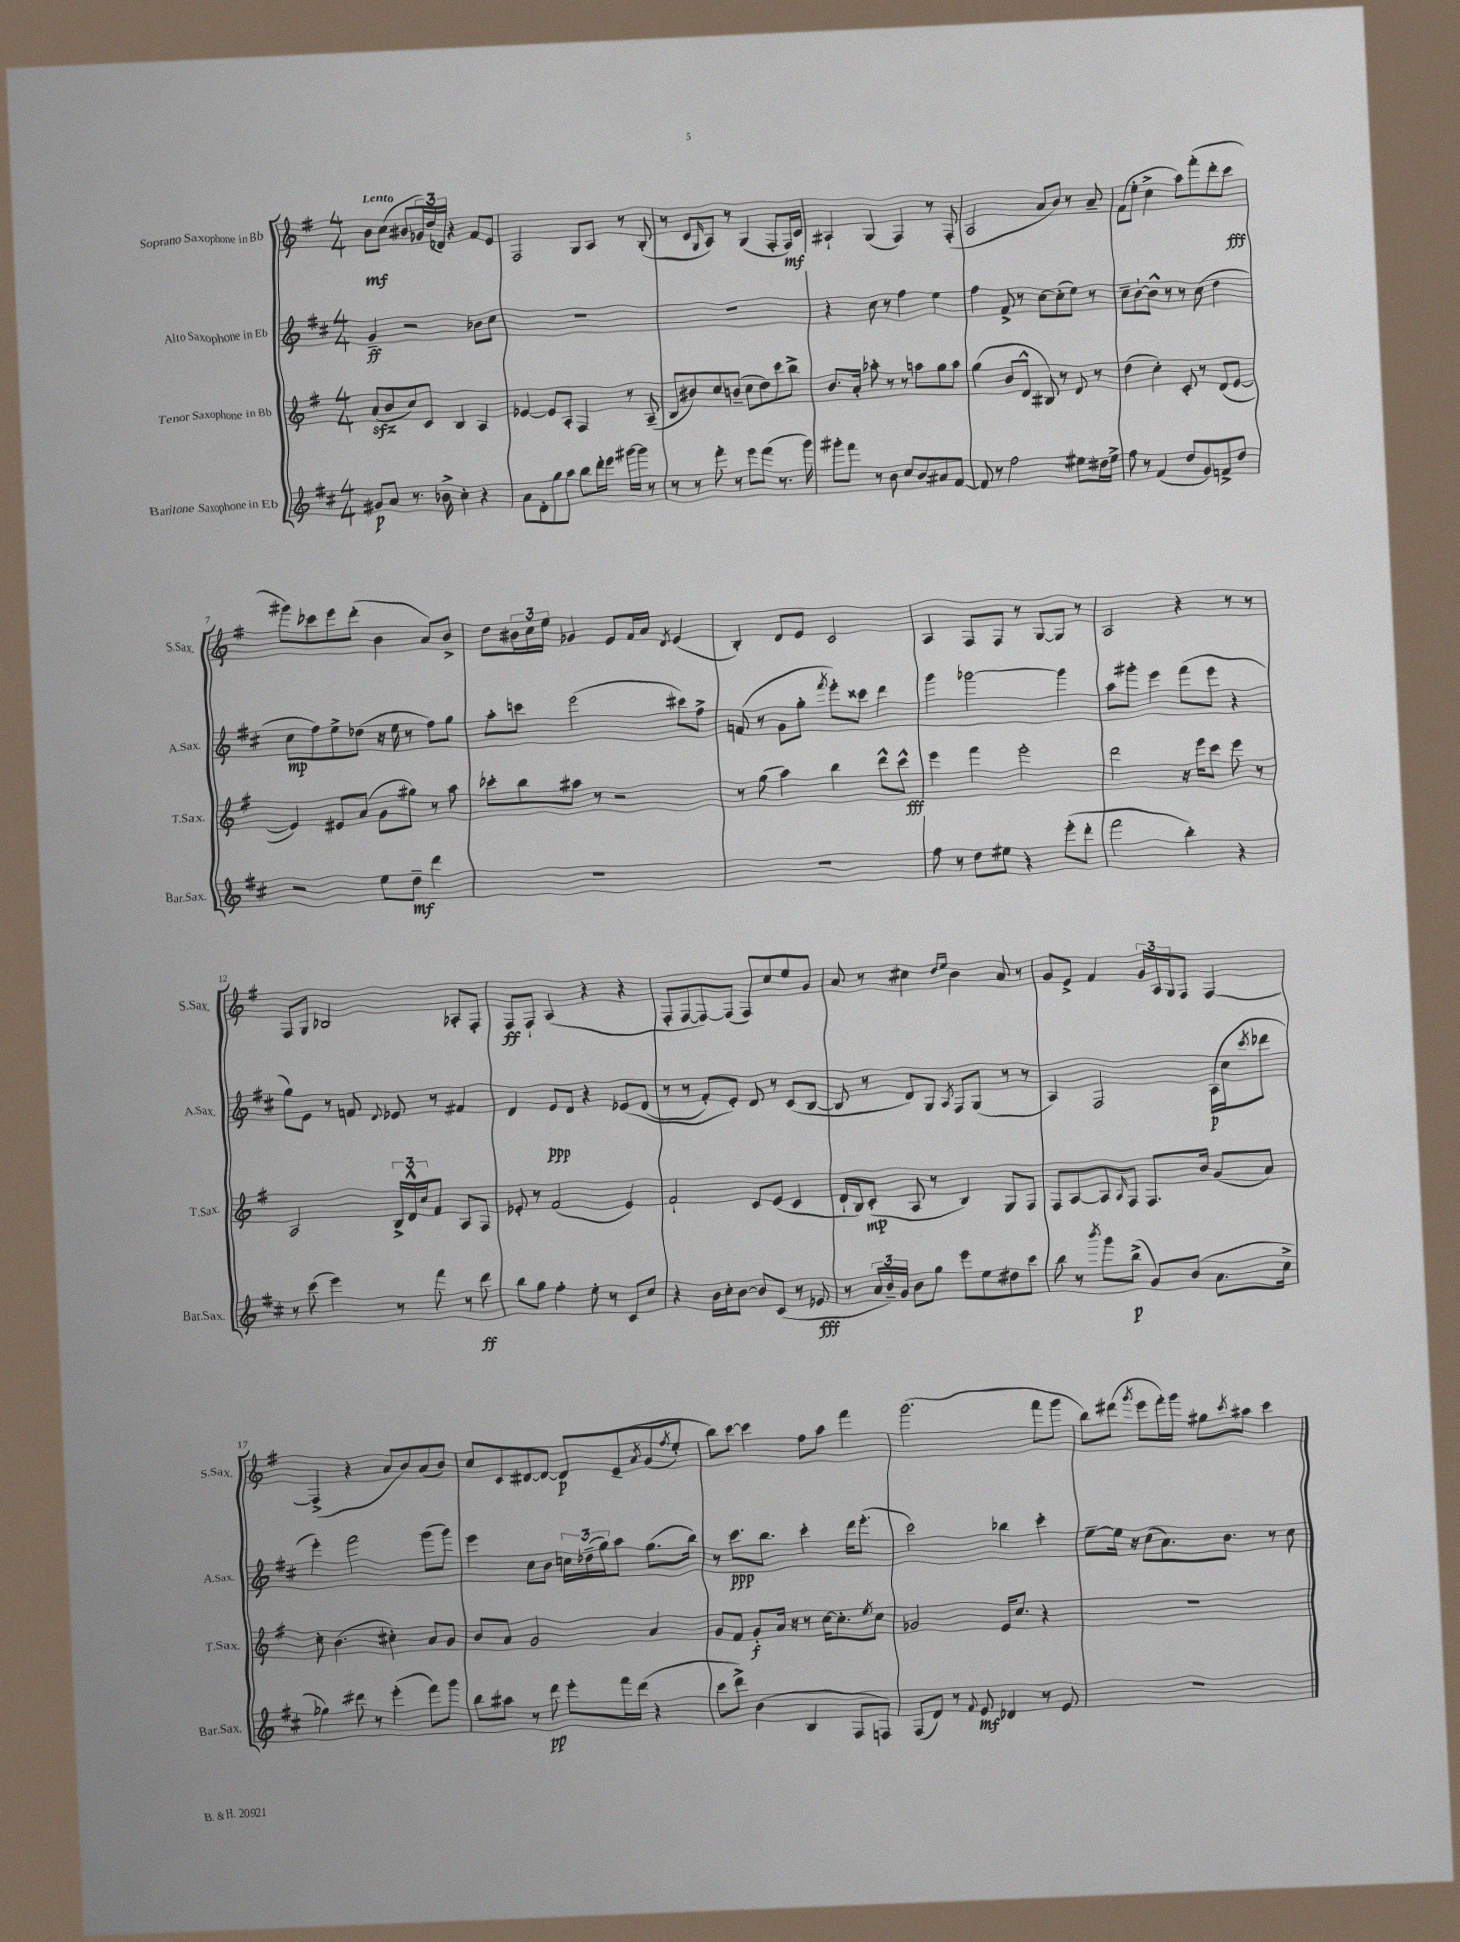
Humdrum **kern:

**kern	**kern	**kern	**kern
*staff4	*staff3	*staff2	*staff1
*clefG2	*clefG2	*clefG2	*clefG2
*k[f#c#]	*k[f#]	*k[f#c#]	*k[f#]
*M4/4	*M4/4	*M4/4	*M4/4
8g#	(8a	4g~	8b
8a	8b	.	(8cc
8.r	8cc)	2r	8b#
.	8c	.	24g-)
.	.	.	(24dd
16b-^	.	.	.
.	.	.	24d-)
4cc#'	4B	.	4r
4r	4A	8b-	8f#
.	.	8cc#	8e
=	=	=	=
8a	[4e-	1r	2F#
8d'	.	.	.
8gg	8e-]	.	.
8aa	8A'	.	.
8bb	4F#	.	8G
16ddd'	.	.	8A
16eee	.	.	.
[16ggg#	8r	.	8r
16ggg#]	.	.	.
8r	(8A~	.	(8B'
=	=	=	=
8r	8B	1r	8r
8r	8b#)	.	8c
.	.	.	16qqG
8fff#'	8cc	.	8A)
8r	(8b~	.	8r
8eee	8cc	.	(4G
(8fff#	8dd)	.	.
8.r	8ccc	.	8F#'
.	8bb^	.	16F#)
16ggg)	.	.	16c
=	=	=	=
8ggg#'	8.b	4r	4A#`
8fff#	.	.	.
.	16a'	.	.
8r	8aa-'	8cc#	(4G
8b	8r	8r	.
8cc#	8r	4ff#	4F#)
8b	8aa	.	.
8a#	8gg	4ee	8r
[8f#	8aa	.	(8F#'
=	=	=	=
8f#]	(4gg	4ff#	2A
8r	.	.	.
2ff#	8b	8f#^	.
.	8d^^	8r	.
.	8B#)	[8cc#	8a
.	8r	(8cc#']	8b)
8ee#	8d	8ee)	8r
16dd#	8r	8r	8a~
16ee#^	.	.	.
=	=	=	=
8ff#	(4dd	8cc#~	(8f#
8r	.	[8b`	8ee'
(4f#	4cc')	8b^^]	4cc^
.	.	8r	.
8dd	8c'	8r	8aa)
8g)	8r	(8cc#	(8fff#'
8f^	(8d	4dd	8ddd'
8dd	[8e	.	8ccc
=	=	=	=
2r	4e])	8cc#	8ggg#)
.	.	8ff#)	8ccc-
.	8e#	8ee^	8eee
.	(8a	(8dd-	(8ddd'
8ee	8g	16r	4b
.	.	16ee	.
8dd~	8gg#)	8r	.
4ddd	8r	8ff#)	8a)
.	8aa	8gg	8b^
=	=	=	=
1r	8ccc-'	8aa'	8dd
.	8bb	8ccc	24b#
.	.	.	24cc
.	.	.	24ee
.	8aa#	(2eee	4g-
.	8r	.	.
.	2r	.	8e
.	.	.	16f#
.	.	.	16a
.	.	.	8qd
.	.	8ccc#)	(4e
.	.	8ff#^	.
=	=	=	=
1r	8r	(8f	4B')
.	(8gg	8r	.
.	4aa)	8g	8d
.	.	8gg'	8e
.	.	8qfff#	.
.	4bb	8eee')	2c
.	.	8ccc##	.
.	8ddd^^	4ddd	.
.	8ccc^^	.	.
=	=	=	=
8ff#	4eee	4ggg	4A
8r	.	.	.
8dd	4fff#	[2ggg-	8F#
8ee#	.	.	8F#
4r	2eee'	.	8r
.	.	.	[8G
(8eee'	.	4ggg-]	8G]
8ddd'	.	.	8r
=	=	=	=
2fff#	2ddd	8aa	2A
.	.	8ggg#'	.
.	.	4eee	.
4bb')	16r	(8fff#	4r
.	16eee	.	.
.	8ccc	8eee	.
4r	8eee	4r	8r
.	8r	.	8r
=	=	=	=
8r	2A	8gg)	8F#
(8ccc#	.	8e	8G
4eee)	.	8r	2B-
.	.	8f	.
.	.	8qqd	.
8r	24B^	8e-	.
.	24d^^	.	.
.	24cc	.	.
8fff#	8f#	8r	.
8r	8A	4f#	8A-'
8ddd	8F#	.	8F#'
=	=	=	=
8bb	8e-'	4d	8F#
8gg	8r	.	8F#`
4ff#'	(2f#	8e	(4A
.	.	8d	.
8ee'	.	4r	4r
8r	.	.	.
8c#	4e-)	&(8e-	4r
8cc#	.	(8d	.
=	=	=	=
4r	2f#`	8r	8F#'
.	.	8r	[8F#
16b	.	8f#')	8F#_)
16cc#'	.	.	.
[8b	.	8e'&)	(8F#]
8b]	8c	8d	8F#)
(8c#	(8e	8r	8cc
8r	4c	(8c#	8ee
8e-	.	[8B	8g
=	=	=	=
8r	16d`	8B]	8a
.	16B)	.	.
24a	(8c'	8r	8r
24b~)	.	.	.
24g	.	.	.
8b	8A	8d)	4cc#
8gg	8r	8G	.
.	.	.	16qqdd
.	.	8qA	16qqee
8eee	4B)	8F#	4b
8ee	.	(8G	.
8dd#	8G	8r	8a
8ccc#	8F#	8r	8r
=	=	=	=
8bb	8F#	4A)	8g
8r	[8A	.	8e^
8qbbb	.	.	.
8ggg	8A]	2F#	4f#
.	16qqA	.	.
(8bb^	8F#	.	.
8g)	8.F#	.	24g
.	.	.	24A
.	.	.	24G
(8b	.	.	8F#
.	16b	.	.
8.a	(8g	(16A	[4F#
.	.	16cc#	.
.	.	8qccc#	.
.	8a)	8ddd-	.
16cc#^	.	.	.
=	=	=	=
4gg-)	8cc'	4eee')	(4F#^]
.	(4.b	.	.
8ddd#	.	2fff#	4r
8r	.	.	.
(4eee'	4cc#')	.	8a
.	.	.	8b)
8fff#)	8a	(8ggg	(8a
8ggg	8g	8ggg)	8b)
=	=	=	=
8bb	8b	4eee	8cc
8aa#	8a	.	8c
8r	2g	8cc#	[8d#
8ddd	.	8b	8d#_
8eee'	.	24cc	8d#]
.	.	(24dd-~	.
.	.	24gg)	.
16fff#	.	8aa	&(8e~
(16ddd	.	.	.
.	.	.	8qa
4r	4a	(8.gg	(8g
.	.	.	8qff#
.	.	.	8ee')
.	.	16bb)	.
=	=	=	=
8ccc#	8g	8r	8bb&)
8ddd^)	8f#	8.ccc#	[8ccc
(4b	8g'	.	4ccc]
.	.	8.bb	.
.	16a	.	.
.	16r	.	.
4B	8r	4ccc#'	8ff#
.	[16cc	.	8aa
.	8.cc']	.	.
8F#	.	16ddd	4fff#
.	.	(8.eee'	.
.	8qee	.	.
8F)	8cc	.	.
=	=	=	=
(8F#	2g-	2ccc#)	(2.ggg
8d)	.	.	.
8r	.	.	.
8qqf#	.	.	.
8e	.	.	.
4d-	16e	4bb-	.
.	8.cc	.	.
8r	4r	4ccc#'	8fff#
8e	.	.	8ggg
=	=	=	=
1r	1r	[8ee~	8bb)
.	.	16ee]	(8ddd#
.	.	16r	.
.	.	.	8qggg
.	.	(8cc#	8eee
.	.	8.a)	16fff#')
.	.	.	16ggg
.	.	.	8gg#
.	.	8.b	.
.	.	.	8qccc
.	.	.	8aa#
.	.	8r	4ccc
.	.	8cc#	.
==	==	==	==
*-	*-	*-	*-
